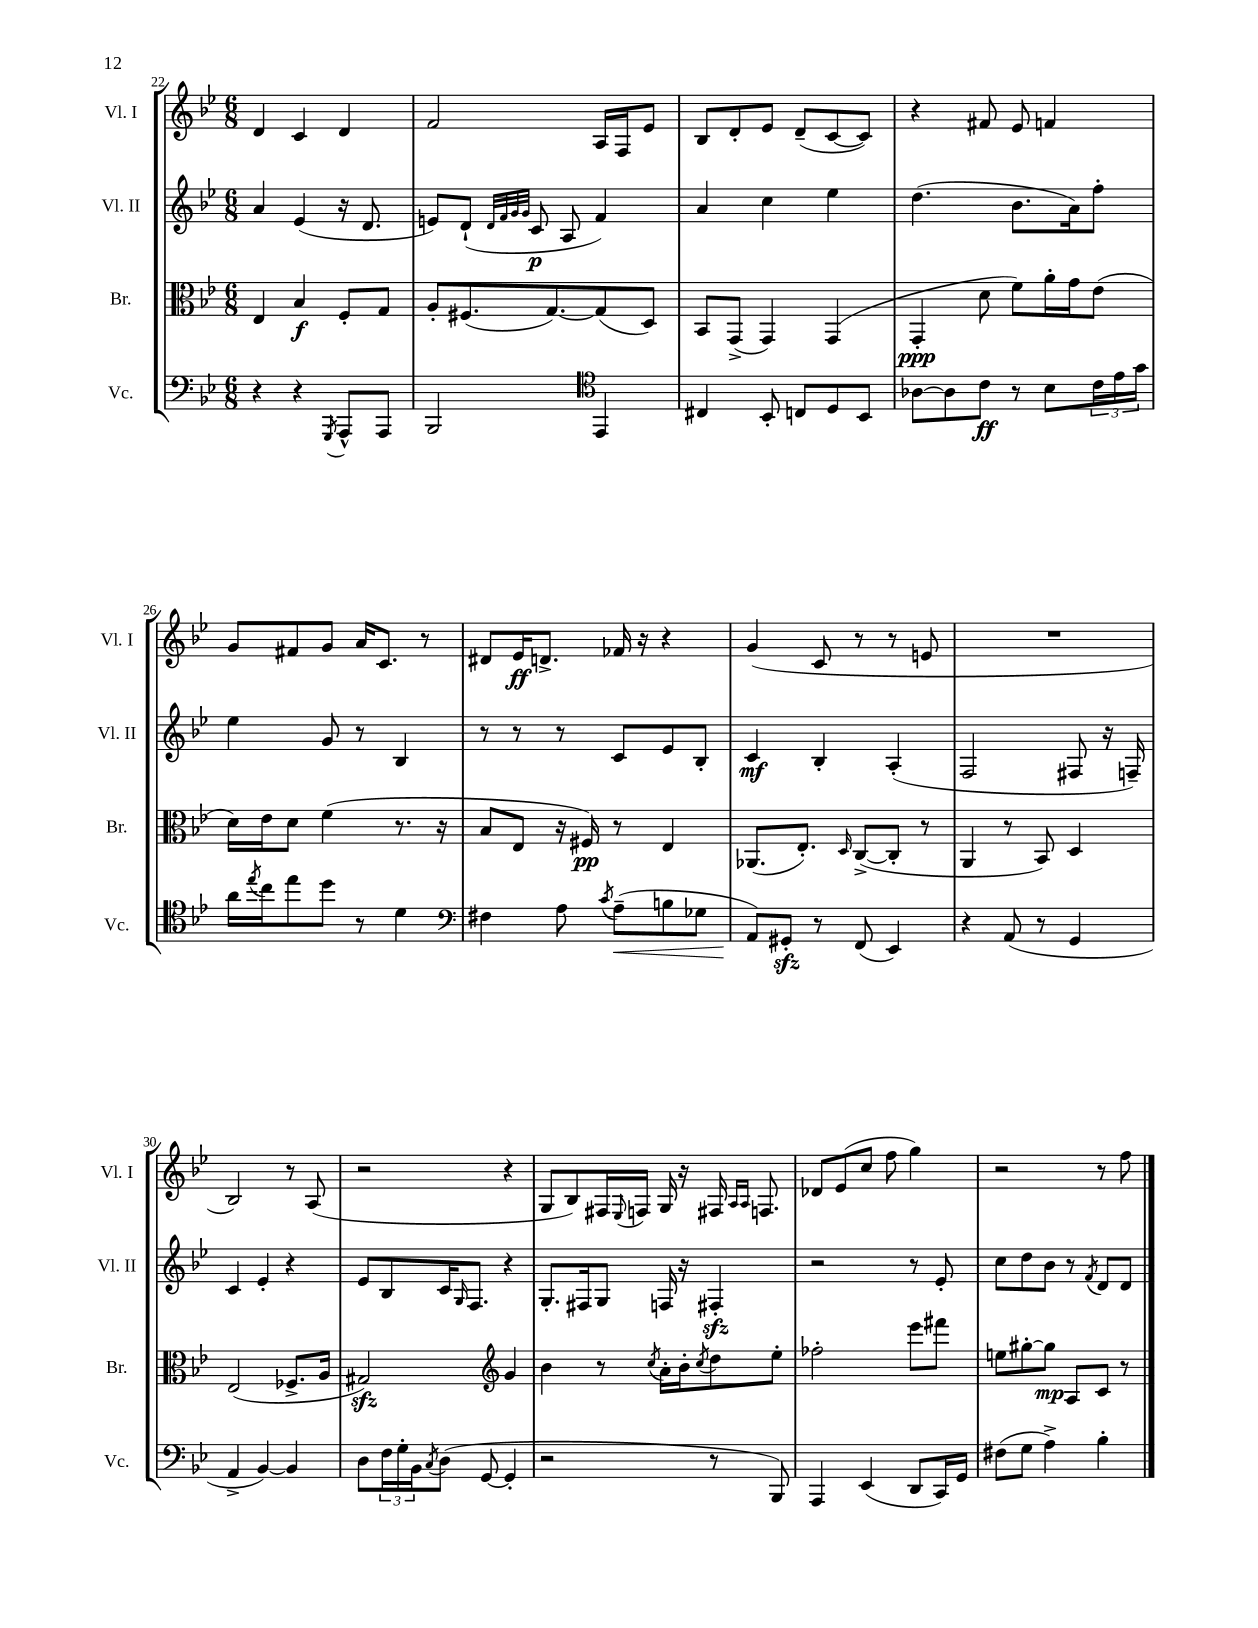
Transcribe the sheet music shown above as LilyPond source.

<<
\new StaffGroup <<
\new Staff = "s0" \with { instrumentName = "Vl. I" shortInstrumentName = "Vl. I" } {
    \clef treble \key bes \major \numericTimeSignature \time 6/8
    d'4 c'4 d'4 |
    f'2 a16 f16 ees'8 |
    bes8 d'8-. ees'8 d'8--( c'8~ c'8) |
    r4 fis'8 ees'8 f'4 |
    g'8 fis'8 g'8 a'16 c'8. r8 |
    dis'8 ees'16\ff d'8.-> fes'16 r16 r4 |
    g'4( c'8 r8 r8 e'8 |
    R2. |
    bes2) r8 a8( |
    r2 r4 |
    g8 bes8) fis16 \appoggiatura { ees8 } f16 g16 r16 fis16 \grace { a16 a16 } f8. |
    des'8 ees'8( c''8 f''8 g''4) |
    r2 r8 f''8 \bar "|." |
}
\new Staff = "s1" \with { instrumentName = "Vl. II" shortInstrumentName = "Vl. II" } {
    \clef treble \key bes \major \numericTimeSignature \time 6/8
    a'4 ees'4( r16 d'8. |
    e'8) d'8-!( \grace { d'32 f'32 g'32 g'32 } c'8\p a8 f'4) |
    a'4 c''4 ees''4 |
    d''4.( bes'8. a'16) f''8-. |
    ees''4 g'8 r8 bes4 |
    r8 r8 r8 c'8 ees'8 bes8-. |
    c'4\mf bes4-. a4-.( |
    f2 fis8 r16 f16--) |
    c'4 ees'4-. r4 |
    ees'8 bes8 c'16 \grace { g16 } f8. r4 |
    g8.-. fis16 g8 f16 r16 fis4-.\sfz |
    r2 r8 ees'8-. |
    c''8 d''8 bes'8 r8 \acciaccatura { f'8 } d'8 d'8 \bar "|." |
}
\new Staff = "s2" \with { instrumentName = "Br." shortInstrumentName = "Br." } {
    \clef alto \key bes \major \numericTimeSignature \time 6/8
    ees4 bes4\f f8-. g8 |
    a8-. fis8.( g8.~) g8( d8) |
    bes,8 g,8->( g,4) g,4( |
    g,4-.\ppp d'8 f'8) a'16-. g'16 ees'8( |
    d'16) ees'16 d'8 f'4( r8. r16 |
    bes8 ees8 r16 fis16\pp) r8 ees4 |
    aes,8.( ees8.-.) \grace { d16 } c8~->( c8-. r8 |
    a,4 r8 bes,8) d4 |
    ees2( fes8.-> a16 |
    gis2\sfz) \clef treble g'4 |
    bes'4 r8 \acciaccatura { c''8 } a'16-. bes'16-. \acciaccatura { c''8 } d''8 ees''8-. |
    fes''2-. ees'''8 fis'''8 |
    e''8 gis''8~-. gis''8\mp a8 c'8 r8 \bar "|." |
}
\new Staff = "s3" \with { instrumentName = "Vc." shortInstrumentName = "Vc." } {
    \clef bass \key bes \major \numericTimeSignature \time 6/8
    r4 r4 \acciaccatura { g,,8 } a,,8-^ a,,8 |
    bes,,2 \clef tenor ees,4 |
    cis4 bes,8-. c8 d8 bes,8 |
    aes8~ aes8 c'8\ff r8 bes8 \tuplet 3/2 { c'16 ees'16 g'16 } |
    a'16 \acciaccatura { ees''8 } c''16 ees''8 d''8 r8 d'4 |
    \clef bass fis4 a8 \acciaccatura { c'8 } a8--\<( b8 ges8 |
    a,8\!) gis,8-.\sfz r8 f,8( ees,4) |
    r4 a,8( r8 g,4 |
    a,4-> bes,4~) bes,4 |
    d8 \tuplet 3/2 { f16 g16-. bes,16 } \acciaccatura { c8 } d8( g,8~ g,4-. |
    r2 r8 bes,,8) |
    a,,4 ees,4( d,8 c,16) g,16 |
    fis8( g8 a4->) bes4-. \bar "|." |
}
>>
>>
\layout { \context { \Score currentBarNumber = #22 } }
